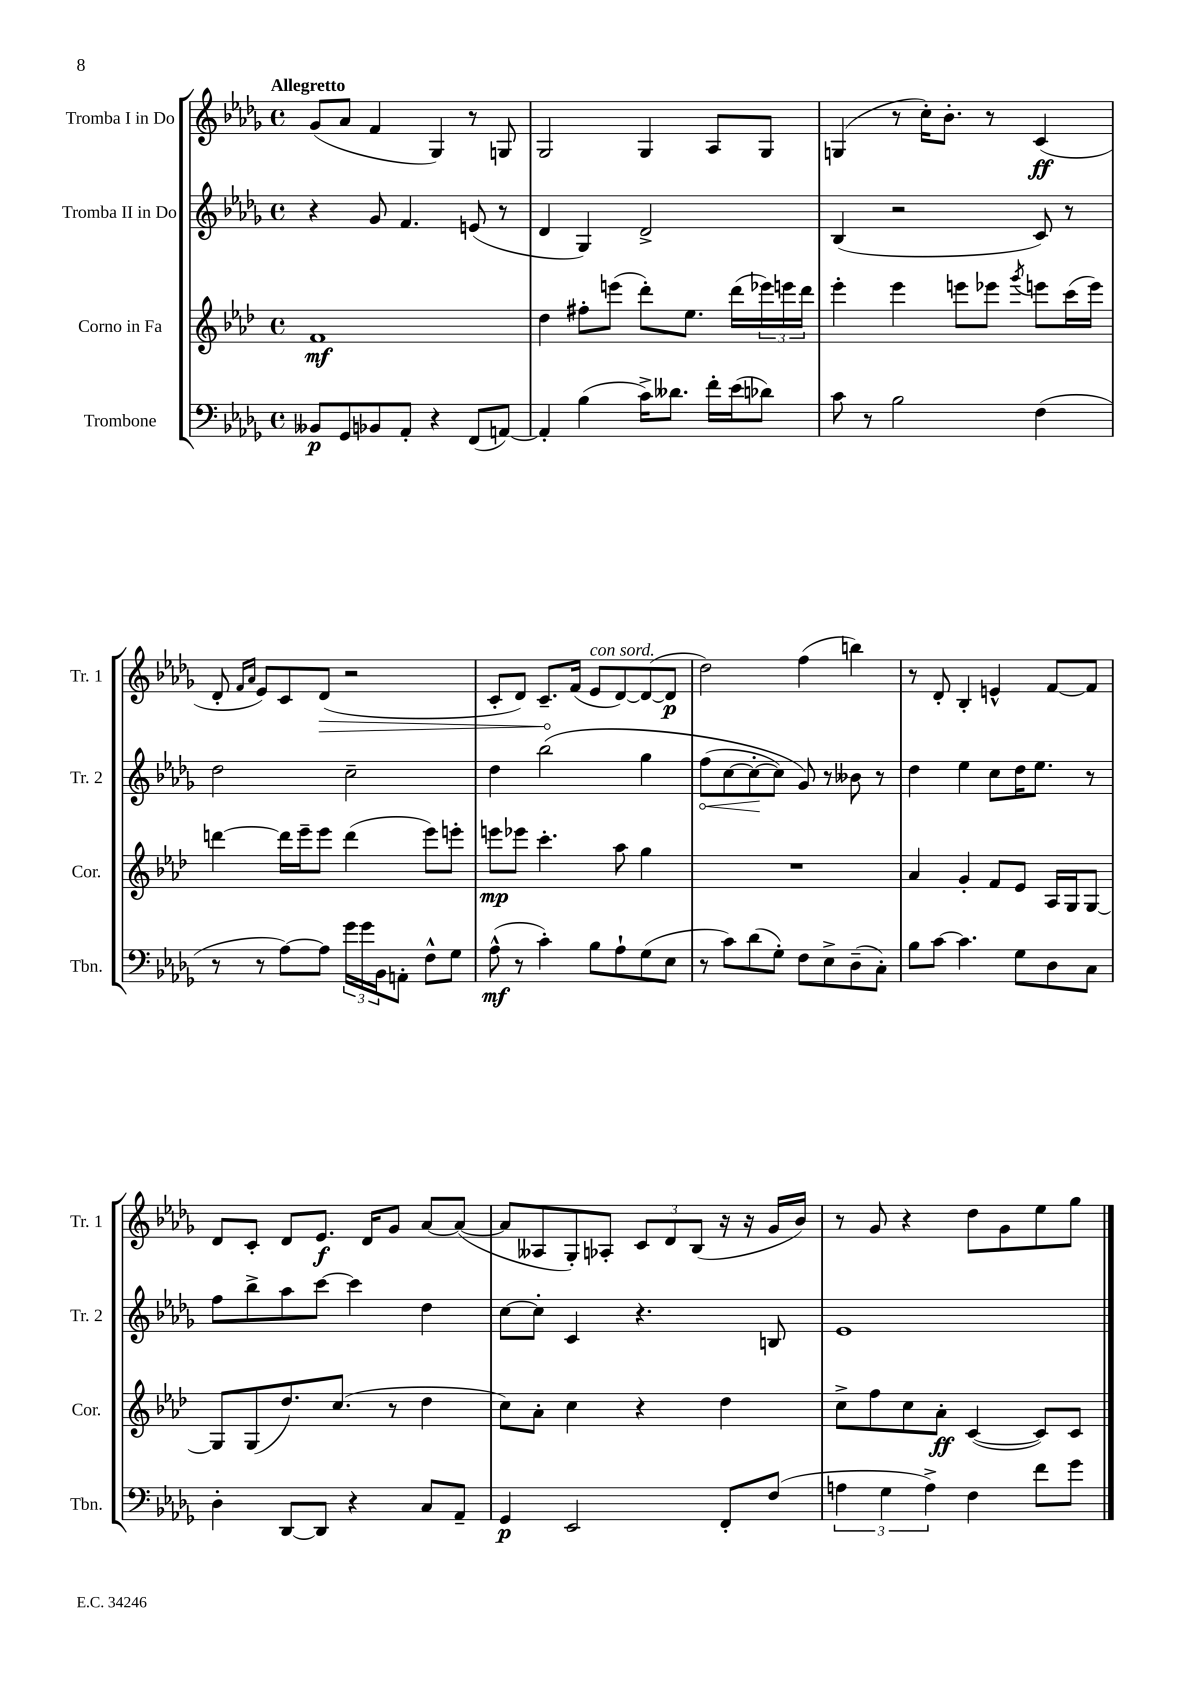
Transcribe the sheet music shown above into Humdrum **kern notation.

**kern	**kern	**kern	**kern
*staff4	*staff3	*staff2	*staff1
*clefF4	*clefG2	*clefG2	*clefG2
*k[b-e-a-d-g-]	*k[b-e-a-d-]	*k[b-e-a-d-g-]	*k[b-e-a-d-g-]
*M4/4	*M4/4	*M4/4	*M4/4
*met(c)	*met(c)	*met(c)	*met(c)
8BB--	1f	4r	(8g-
8GG-	.	.	8a-
8BB-	.	8g-	4f
8AA-'	.	4.f	.
4r	.	.	4G-)
(8FF	.	(8e	8r
[8AA)	.	8r	8G
=	=	=	=
4AA']	4dd-	4d-	2G-
(4B-	8ff#'	4G-)	.
.	(8eee	.	.
16c^)	8ddd-')	2d-^	4G-
8.d--	.	.	.
.	8.ee-	.	.
16f'	.	.	8A-
(16e-	(16ddd-	.	.
8d-)	24eee-)	.	8G-
.	24eee	.	.
.	24ddd-	.	.
=	=	=	=
8c	4eee-'	(4B-	(4G
8r	.	.	.
2B-	4eee-	2r	8r
.	.	.	16cc')
.	.	.	8.b-'
.	8eee	.	.
.	8eee-	.	8r
.	8qggg	.	.
(4F	8eee	8c)	(4c
.	(16ccc	8r	.
.	16eee)	.	.
=	=	=	=
8r	[4ddd	2dd-	8d-'
.	.	.	16qqf
.	.	.	16qqa-
8r	.	.	8e-)
[8A-)	16ddd]	.	8c
.	16eee-~	.	.
8A-]	8eee-	.	(8d-
24g-	(4ddd	2cc~	2r
24g-	.	.	.
24BB-	.	.	.
8AA'	.	.	.
8F^^	8eee-)	.	.
8G-	8eee'	.	.
=	=	=	=
(8A-^^	8eee	4dd-	8c'
8r	8eee-	.	8d-)
4c')	4.ccc'	&(2bb-	8.c~
.	.	.	(16f
8B-	.	.	8e-
8A-`	8aa-	.	[8d-)
(8G-	4gg	4gg-	(8d-_
8E-	.	.	8d-]
=	=	=	=
8r	1r	(8ff	2dd-)
8c)	.	[8cc	.
(8d-	.	8cc'_	.
8G-')	.	8cc])	.
8F	.	8g-&)	(4ff
8E-^	.	8r	.
(8D-~	.	8b--	4bb)
8C')	.	8r	.
=	=	=	=
8B-	4a-	4dd-	8r
[8c	.	.	8d-'
4.c]	4g'	4ee-	4B-'
.	8f	8cc	4e^^
8G-	8e-	16dd-	.
.	.	8.ee-	.
8D-	16A-	.	[8f
.	16G	.	.
8C	[8G	8r	8f]
=	=	=	=
4D-'	8G]	8ff	8d-
.	(8G	8bb-^	8c'
[8DD-	8.dd-)	8aa-	8d-
8DD-]	.	[8ccc	8.e-
.	(8.cc	.	.
4r	.	4ccc]	.
.	.	.	16d-
.	8r	.	8g-
8C	4dd-	4dd-	[8a-
8AA-~	.	.	(8a-_
=	=	=	=
4GG-	8cc)	[8cc	8a-]
.	8a-'	8cc']	8A--
2EE-	4cc	4c	8G-')
.	.	.	8A-'
.	4r	4.r	12c
.	.	.	12d-
.	.	.	(12B-
8FF'	4dd-	.	16r
.	.	.	16r
(8F	.	8B	16g-
.	.	.	16b-)
=	=	=	=
6A	8cc^	1e-	8r
.	8ff	.	8g-
6G-	.	.	.
.	8cc	.	4r
6A^)	.	.	.
.	8a-'	.	.
4F	([4c	.	8dd-
.	.	.	8g-
8f	8c])	.	8ee-
8g-	8c	.	8gg-
==	==	==	==
*-	*-	*-	*-
